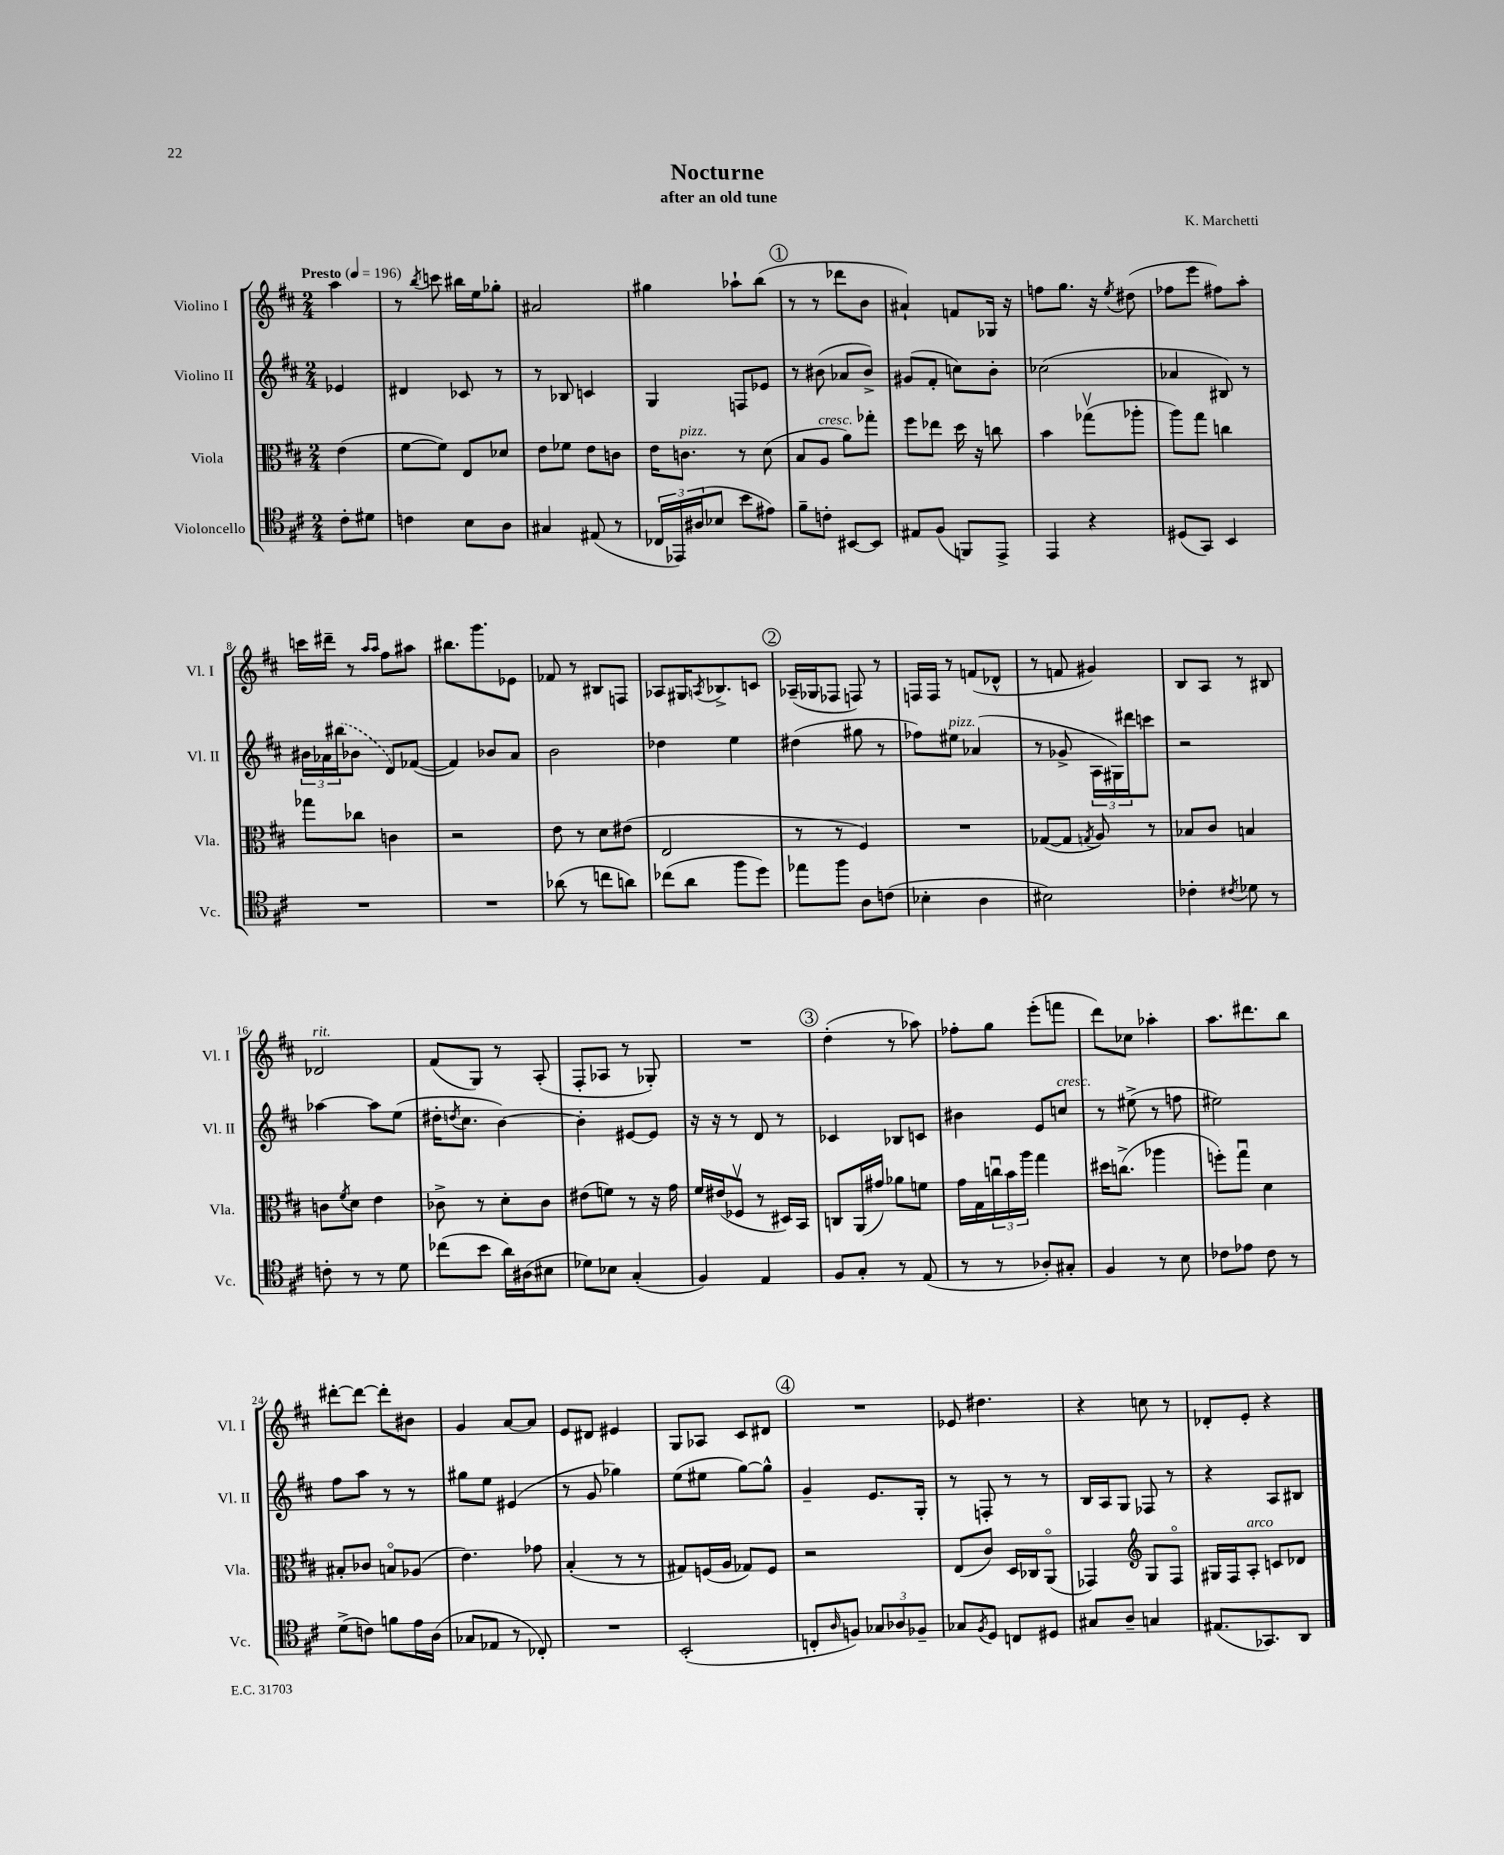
\header { title = "Nocturne" composer = "K. Marchetti" subtitle = "after an old tune" }
<<
\new StaffGroup <<
\new Staff = "s0" \with { instrumentName = "Violino I" shortInstrumentName = "Vl. I" } {
    \clef treble \key d \major \numericTimeSignature \time 2/4 \partial 4 \tempo "Presto" 4 = 196
    a''4 |
    r8 \acciaccatura { b''8 } c'''8 bis''16 e''16 ges''8-. |
    ais'2 |
    gis''4 aes''8-! b''8( |
    \mark \markup { \circle "1" } r8 r8 des'''8 b'8 |
    ais'4-!) f'8 ges16 r16 |
    f''8 g''8. r16 \acciaccatura { e''8 } dis''8( |
    fes''8 e'''8 fis''8) a''8-. |
    c'''16 dis'''16-- r8 \grace { a''16 a''16 } fis''8 ais''8 |
    bis''8. g'''8. ees'8 |
    fes'8 r8 bis8 f8 |
    aes8 gis16 \acciaccatura { a8 } bes8.-> c'8 |
    \mark \markup { \circle "2" } aes16--( ges16 fes8 f8) r8 |
    f16 f16 r8 f'8( des'8-^ |
    r8 f'8 gis'4) |
    b8 a8 r8 bis8 |
    des'2^\markup { \italic "rit." } |
    fis'8( g8) r8 a8-.( |
    fis8-. aes8 r8 ges8-.) |
    R2 |
    \mark \markup { \circle "3" } d''4-.( r8 aes''8) |
    fes''8-. g''8 e'''8-.( f'''8 |
    d'''8) ces''8 aes''4-. |
    a''8. dis'''8. b''8 |
    dis'''8~-. dis'''8~ dis'''8-. bis'8 |
    g'4 a'8~ a'8 |
    e'8 dis'8 eis'4 |
    g8 aes8 cis'8 dis'8 |
    \mark \markup { \circle "4" } R2 |
    ees'8 dis''4. |
    r4 c''8 r8 |
    des'8-. e'8-. r4 \bar "|." |
}
\new Staff = "s1" \with { instrumentName = "Violino II" shortInstrumentName = "Vl. II" } {
    \clef treble \key d \major \numericTimeSignature \time 2/4 \partial 4
    ees'4 |
    dis'4 ces'8 r8 |
    r8 bes8 c'4 |
    g4 f8 ees'8 |
    \mark \markup { \circle "1" } r8 bis'8( aes'8 bis'8->) |
    gis'8( fis'8-. c''8) b'8-. |
    ces''2( |
    aes'4 bis8) r8 |
    \tuplet 3/2 { bis'16 aes'16 \once \slurDashed bis''16( } bes'8 d'8) fes'8~( |
    fes'4) bes'8 a'8 |
    b'2 |
    des''4 e''4 |
    \mark \markup { \circle "2" } dis''4( gis''8 r8 |
    fes''8) eis''8^\markup { \italic "pizz." } aes'4( |
    r8 ges'8-> \tuplet 3/2 { a16 gis16) dis'''16 } c'''8 |
    r2 |
    aes''4~ aes''8 e''8( |
    dis''16-. \acciaccatura { d''8 } cis''8. b'4~) |
    b'4-. eis'8~ eis'8 |
    r16 r16 r8 d'8 r8 |
    \mark \markup { \circle "3" } ces'4 bes8 c'8 |
    bis'4 e'8 c''8^\markup { \italic "cresc." } |
    r8 eis''8->( r8 f''8 |
    eis''2) |
    fis''8 a''8 r8 r8 |
    gis''8 e''8 eis'4( |
    r8 g'8 ges''4) |
    e''8( eis''8 g''8~) g''8-^ |
    \mark \markup { \circle "4" } g'4-- e'8. g16-. |
    r8 f8-. r8 r8 |
    b16 a16 g8 fes8 r8 |
    r4 a8 bis8 \bar "|." |
}
\new Staff = "s2" \with { instrumentName = "Viola" shortInstrumentName = "Vla." } {
    \clef alto \key d \major \numericTimeSignature \time 2/4 \partial 4
    e'4( |
    fis'8~ fis'8) e8 des'8 |
    e'8 fes'8 e'8 c'8 |
    e'16 c'8.^\markup { \italic "pizz." } r8 d'8( |
    \mark \markup { \circle "1" } b8 a8^\markup { \italic "cresc." } a'8) ges''8-. |
    fis''8 ees''8 d''16 r16 c''8 |
    b'4 ges''8\upbow( aes''8-. |
    a''8) g''8 c''4 |
    ges''8 ces''8 c'4 |
    r2 |
    e'8 r8 d'8 eis'8( |
    e2 |
    \mark \markup { \circle "2" } r8 r8 fis4) |
    R2 |
    ges8~( ges8 \acciaccatura { g8 } a8) r8 |
    bes8 cis'8 b4 |
    c'8 \acciaccatura { fis'8 } d'8 e'4 |
    ces'8-> r8 d'8-. ces'8 |
    eis'8( f'8) r8 r16 g'16 |
    fis'16 eis'16( fes8\upbow r8 dis16) b,16 |
    \mark \markup { \circle "3" } c8 a,16( gis'16) aes'8 f'8 |
    g'16 g16 \tuplet 3/2 { c''16\downbow b'16 a''16 } g''4 |
    dis''16 c''8.->( aes''4 |
    f''8-.) g''8\downbow d'4 |
    bis8-. ces'8 b8\flageolet aes8( |
    e'4.) ges'8 |
    b4-.( r8 r8 |
    gis8) f16( a16 ges8) f8 |
    \mark \markup { \circle "4" } r2 |
    e8( cis'8) d16 ces16 a,8\flageolet( |
    ges,4) \clef treble g8 fis8\flageolet |
    gis16 fis16 a8-.^\markup { \italic "arco" } c'8 des'8 \bar "|." |
}
\new Staff = "s3" \with { instrumentName = "Violoncello" shortInstrumentName = "Vc." } {
    \clef tenor \key d \major \numericTimeSignature \time 2/4 \partial 4
    cis'8-. dis'8 |
    c'4 b8 a8 |
    gis4 eis8( r8 |
    \tuplet 3/2 { ces16 ees,16) ais16( } bes8 b'8 eis'8) |
    \mark \markup { \circle "1" } fis'8-- c'8-. bis,8~ bis,8 |
    eis8 fis8( f,8) e,8-> |
    e,4 r4 |
    dis8( g,8) b,4 |
    R2 |
    R2 |
    aes'8( r8 c''8 a'8) |
    ces''8( a'8 fis''8 d''8) |
    \mark \markup { \circle "2" } ees''8 fis''8 a8 c'8( |
    bes4-. a4 |
    bis2) |
    ces'4-. \acciaccatura { cis'8 } des'8 r8 |
    c'8-. r8 r8 d'8 |
    ces''8( b'8 a'16) ais16( bis8 |
    des'8) bes8 g4-.( |
    fis4) e4 |
    \mark \markup { \circle "3" } fis8 g8-. r8 e8( |
    r8 r8 aes8-.) gis8-. |
    fis4 r8 b8 |
    ces'8 ees'8 ces'8 r8 |
    d'8->( c'8) f'8 e'16 a16( |
    ges8 ees8 r8 ces8-.) |
    R2 |
    b,2-.( |
    \mark \markup { \circle "4" } c8-. \grace { a16 } f8) \tuplet 3/2 { ges8 aes8 fes8-- } |
    ges8 \acciaccatura { fis8 } d8 c8 dis8 |
    gis8 a8-- g4 |
    eis8.( ges,8.) a,8 \bar "|." |
}
>>
>>
